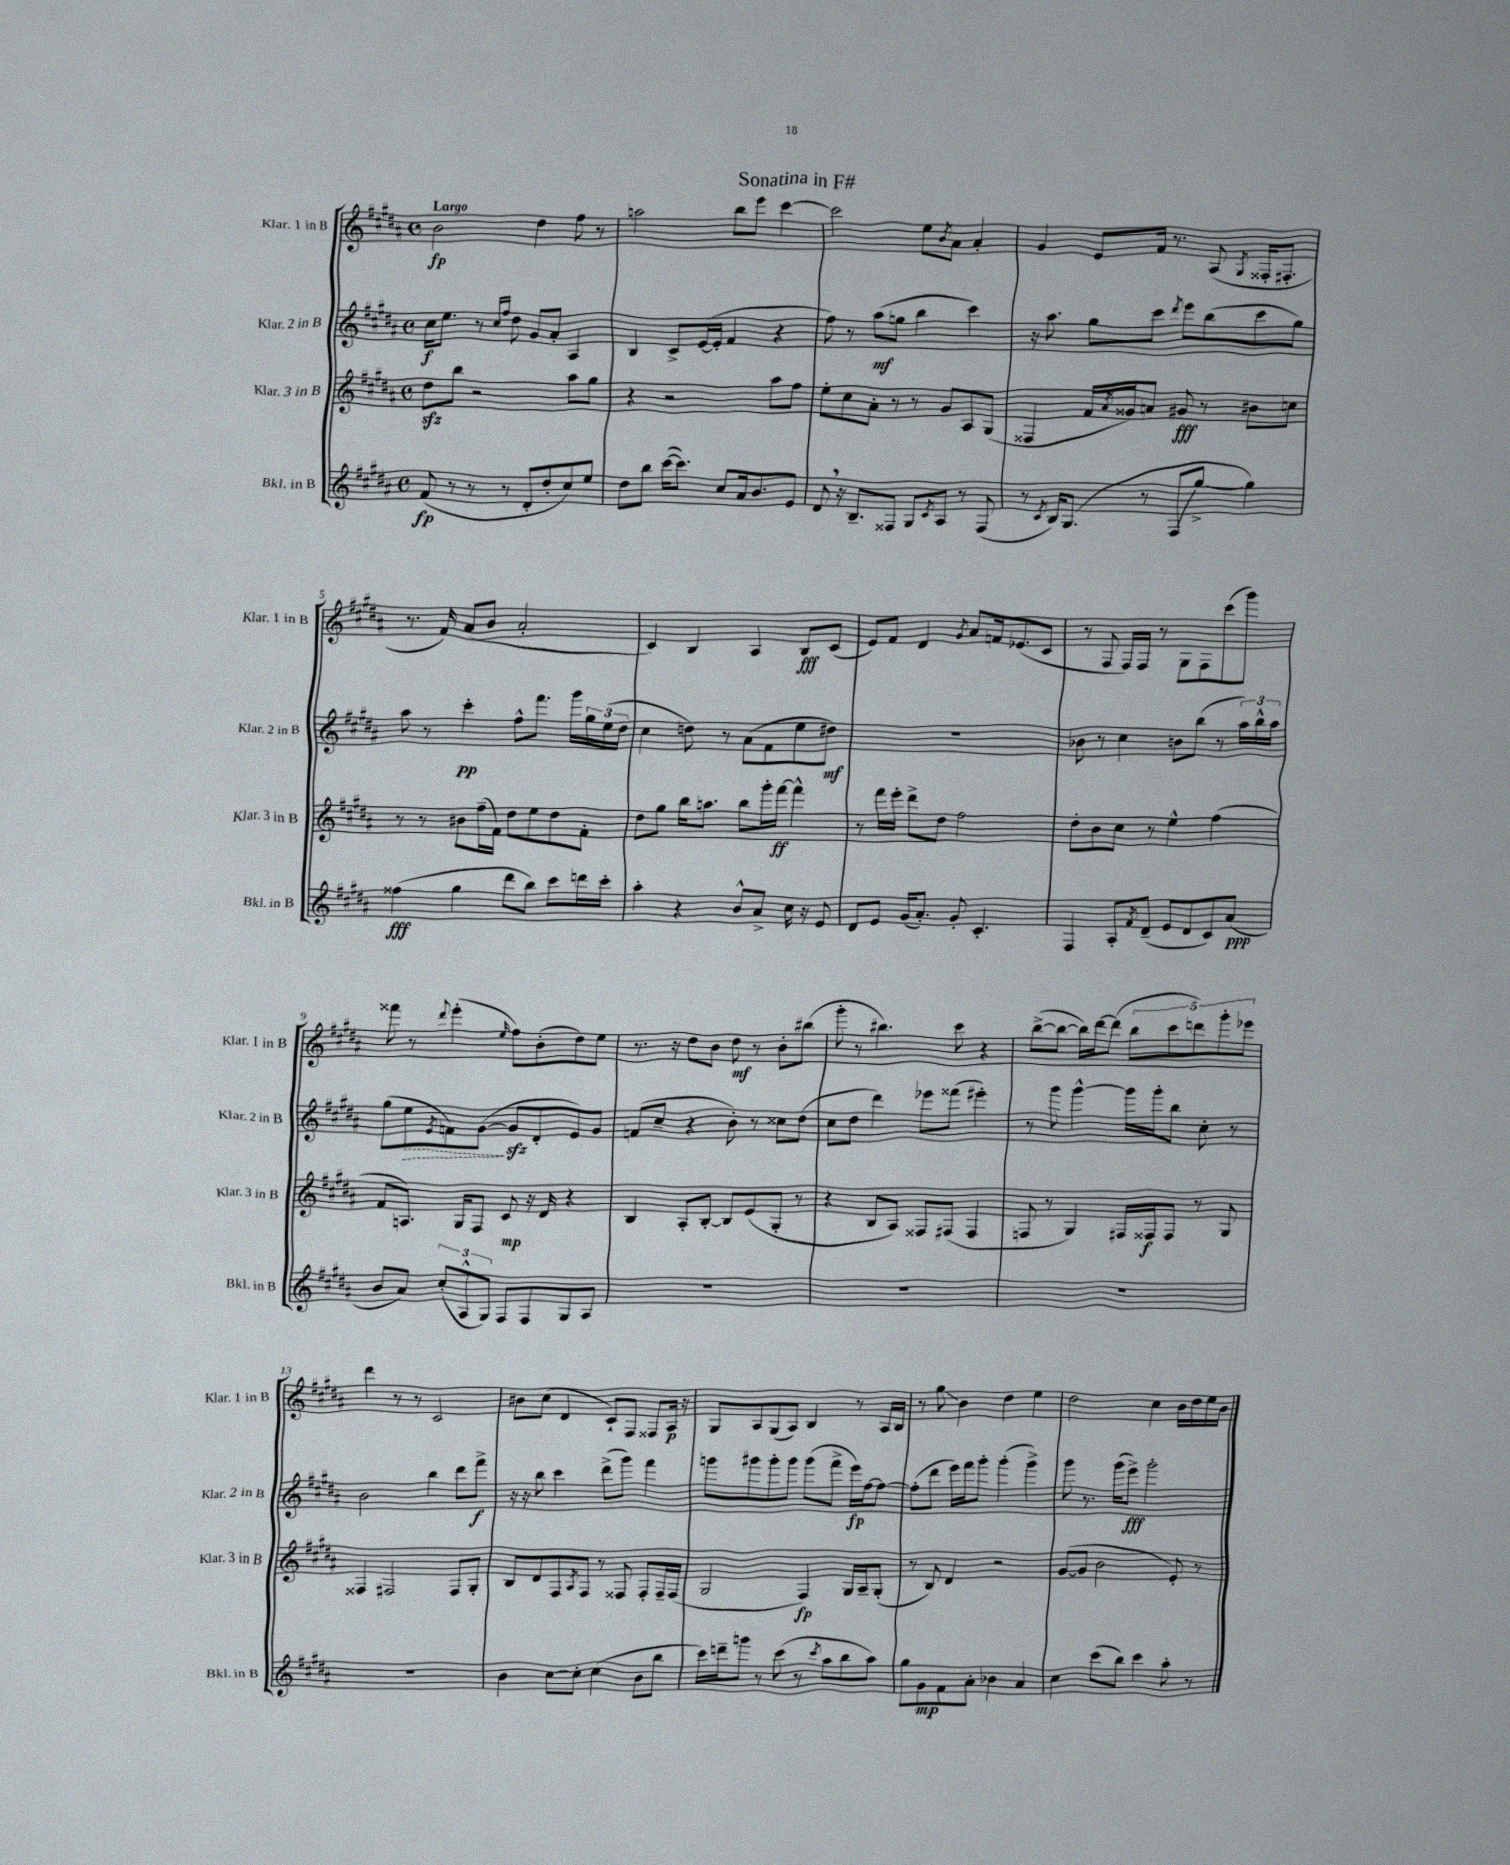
\header { title = "Sonatina in F#" }
<<
\new StaffGroup <<
\new Staff = "s0" \with { instrumentName = "Klar. 1 in B" shortInstrumentName = "Klar. 1 in B" } {
    \clef treble \key b \major \defaultTimeSignature \time 4/4 \tempo "Largo"
    b'2\fp dis''4 fis''8 r8 |
    a''2 b''8 e'''8 cis'''4~ |
    cis'''2 e''8 \acciaccatura { b'8 } ais'8 ais'4-. |
    gis'4 e'8 fis'16 r8. ais8( \acciaccatura { gis8 } fisis16-. fis8.-. |
    r8. fis'16) ais'8( b'8 ais'2-. |
    cis'4) b4 ais4 b8\fff cis'8( |
    e'8) fis'8 dis'4 \acciaccatura { gis'8 } ais'8 f'16 ees'8.( cis'8 |
    r8 fis8 fis16) fis16 r8 gis8 fis8 cis'''8( gis'''8) |
    fisis'''8 r8 \appoggiatura { dis'''8 } e'''4-.( \grace { e''16 } fis''8) b'8-.( dis''8) e''8 |
    r8. r16 dis''8 b'8 dis''8\mf r8 b'8-. bis''8( |
    gis'''8-. r8 bis''4.) cis'''8 r4 |
    b''8~->( b''8~ b''16) dis'''16~ dis'''8( \tuplet 5/4 { b''8 cis'''8 d'''8) gis'''8-. ees'''8 } |
    dis'''4 r8 r8 cis'2 |
    bis'8 cis''8( dis'4 cis'8-!) fis8 fisis8 ais16\p r16 |
    gis8 ais8 gis8( ais8) b4 r8 ais16 b16 |
    r8 gis''8\glissando b'4 dis''4 e''4 |
    dis''2 cis''4 b'16 dis''16 e''16 b'16 \bar "|." |
}
\new Staff = "s1" \with { instrumentName = "Klar. 2 in B" shortInstrumentName = "Klar. 2 in B" } {
    \clef treble \key b \major \defaultTimeSignature \time 4/4
    cis''16\f e''8. r8 \grace { cis''16 fis''16 } dis''8 gis'8 ais'8-. ais4 |
    b4 cis'8-> e'16~( e'16-. fis'4 r4 |
    fis''8) r8 ais''8\mf( g''8 b''4 cis'''4) |
    r16 ais''8. gis''8 cis'''8 \acciaccatura { dis'''8 } e'''8 b''8( cis'''8 gis''8) |
    ais''8 r8 cis'''4-.\pp fis''8-^ fis'''8. gis'''16 \tuplet 3/2 { gis''16 e''16( dis''16 } |
    cis''4 d''8) r8 ais'8( fis'8 e''8 dis''8\mf) |
    R1 |
    bes'8 r8 cis''4 b'8 b''8( r8 \tuplet 3/2 { ais''16) b''16-^ ais''16 } |
    gis''8( \once \override Hairpin.style = #'dashed-line e''8\> \acciaccatura { e'8 } f'8) gis'8~\!( gis'8\sfz dis'8-. e'8) gis'8 |
    f'8( cis''8-- r4 b'8-.) r8 cisis''8 dis''8( |
    cis''8 dis''8 dis'''4) ees'''8 fisis'''8( eis'''4-.) |
    r8 gis'''8 gis'''4~-^ gis'''16 gis'''16-. b''8 cis''8-. r8 |
    b'2 b''4 dis'''8 fis'''8->\f |
    r16 r16 b''8 cis'''4 dis'''8->( gis'''8) fis'''4 |
    g'''8 gis'''8 gis'''8-. gis'''8 gis'''8( fis'''8-> e'''16\fp) fis''16~ fis''8~ |
    fis''8-.( dis'''8 e'''16) fis'''16 gis'''8-. gis'''4-.( gis'''4->) |
    gis'''8 r8. gis'''16( e'''8->\fff) gis'''2-. \bar "|." |
}
\new Staff = "s2" \with { instrumentName = "Klar. 3 in B" shortInstrumentName = "Klar. 3 in B" } {
    \clef treble \key b \major \defaultTimeSignature \time 4/4
    dis''8\sfz b''8 r2 ais''8 gis''8 |
    r4 r2 ais''8 fis''8 |
    e''8-. cis''8 ais'8-. r8 r8 gis'8 ais8 gis8( |
    fisis4 fis'16 \acciaccatura { ais'8 } gisis'16) a'8 gis'8\fff r8 bis'8 c''8 |
    r8 r8 bis'8 fis''16--( fis'16) dis''8 e''8 dis''8 fis'8-. |
    dis''8 gis''8 b''16 a''8. b''8 gis'''16-. fis'''16~\ff fis'''4-^ |
    r8 fis'''16 e'''16-. dis'''8-> dis''8 fis''2 |
    dis''8-. b'8 cis''8 r8 e''4-^ fis''4( |
    fis'8 a8.) gis16 fis8 cis'8\mp r16 dis'16 r4 |
    b4 ais8-. b8~-. b8 e'8( gis8-. r8 |
    r4 b8 ais8) fisis8 fis8( fis4 |
    f8 r8 gis4) fis16 fisis16\f fisis8 r8 gis8 |
    fisis4 fis2 fis8 gis8-. |
    b8 dis'8 fis8 \acciaccatura { ais8 } fis8 r8 fisis8 fisis8-. fisis16-- fisis16( |
    gis2 fis4\fp) gis16 ais16-- gis8-.( |
    r8 b8) dis'4 r2 |
    gis'8~( gis'8 b'2 e'8-.) r8 \bar "|." |
}
\new Staff = "s3" \with { instrumentName = "Bkl. in B" shortInstrumentName = "Bkl. in B" } {
    \clef treble \key b \major \defaultTimeSignature \time 4/4
    fis'8\fp( r8 r8 r8 dis'8-. dis''8-. cis''8) e''8 |
    dis''8 b''8 cis'''16~( cis'''8.) cis''8 ais'16 b'8. e'8 |
    dis'8 \breathe r16 b8.-- fisis8 gis8 \acciaccatura { cis'8 } ais8 r8 fisis8( |
    r8 \acciaccatura { cis'8 } b16) gis8.( r8 fis8\glissando gis''8~-> gis''4) |
    fisis''4\fff( gis''4 dis'''8 b''8) cis'''8 d'''16 cis'''16-. |
    ais''4-. r4 b'8-^ ais'8-> cis''16 r16 e'8 |
    dis'8 e'8 gis'16( ais'8.-.) gis'8-. cis'4.-. |
    fis4 ais8-. \acciaccatura { fis'8 } dis'8--( e'8 dis'8 cis'8) ais'8\ppp( |
    b'8 ais'8) \tuplet 3/2 { cis''8-.( ais8-^ gis8) } fis8 fis8 gis8 ais8 |
    R1 |
    R1 |
    R1 |
    R1 |
    b'4 cis''8~ cis''8-. cis''4( b'8 b''8 |
    cis'''16) d'''16-- g'''8 r8 cis'''8( r8 \acciaccatura { cis'''8 } ais''8 b''8 ais''8) |
    gis''8 gis'8\mp fis'8 ais'8-. bes'4 ais'4 |
    cis''4 cis'''8( b''8) cis'''4 ais''8-. r8 \bar "|." |
}
>>
>>
